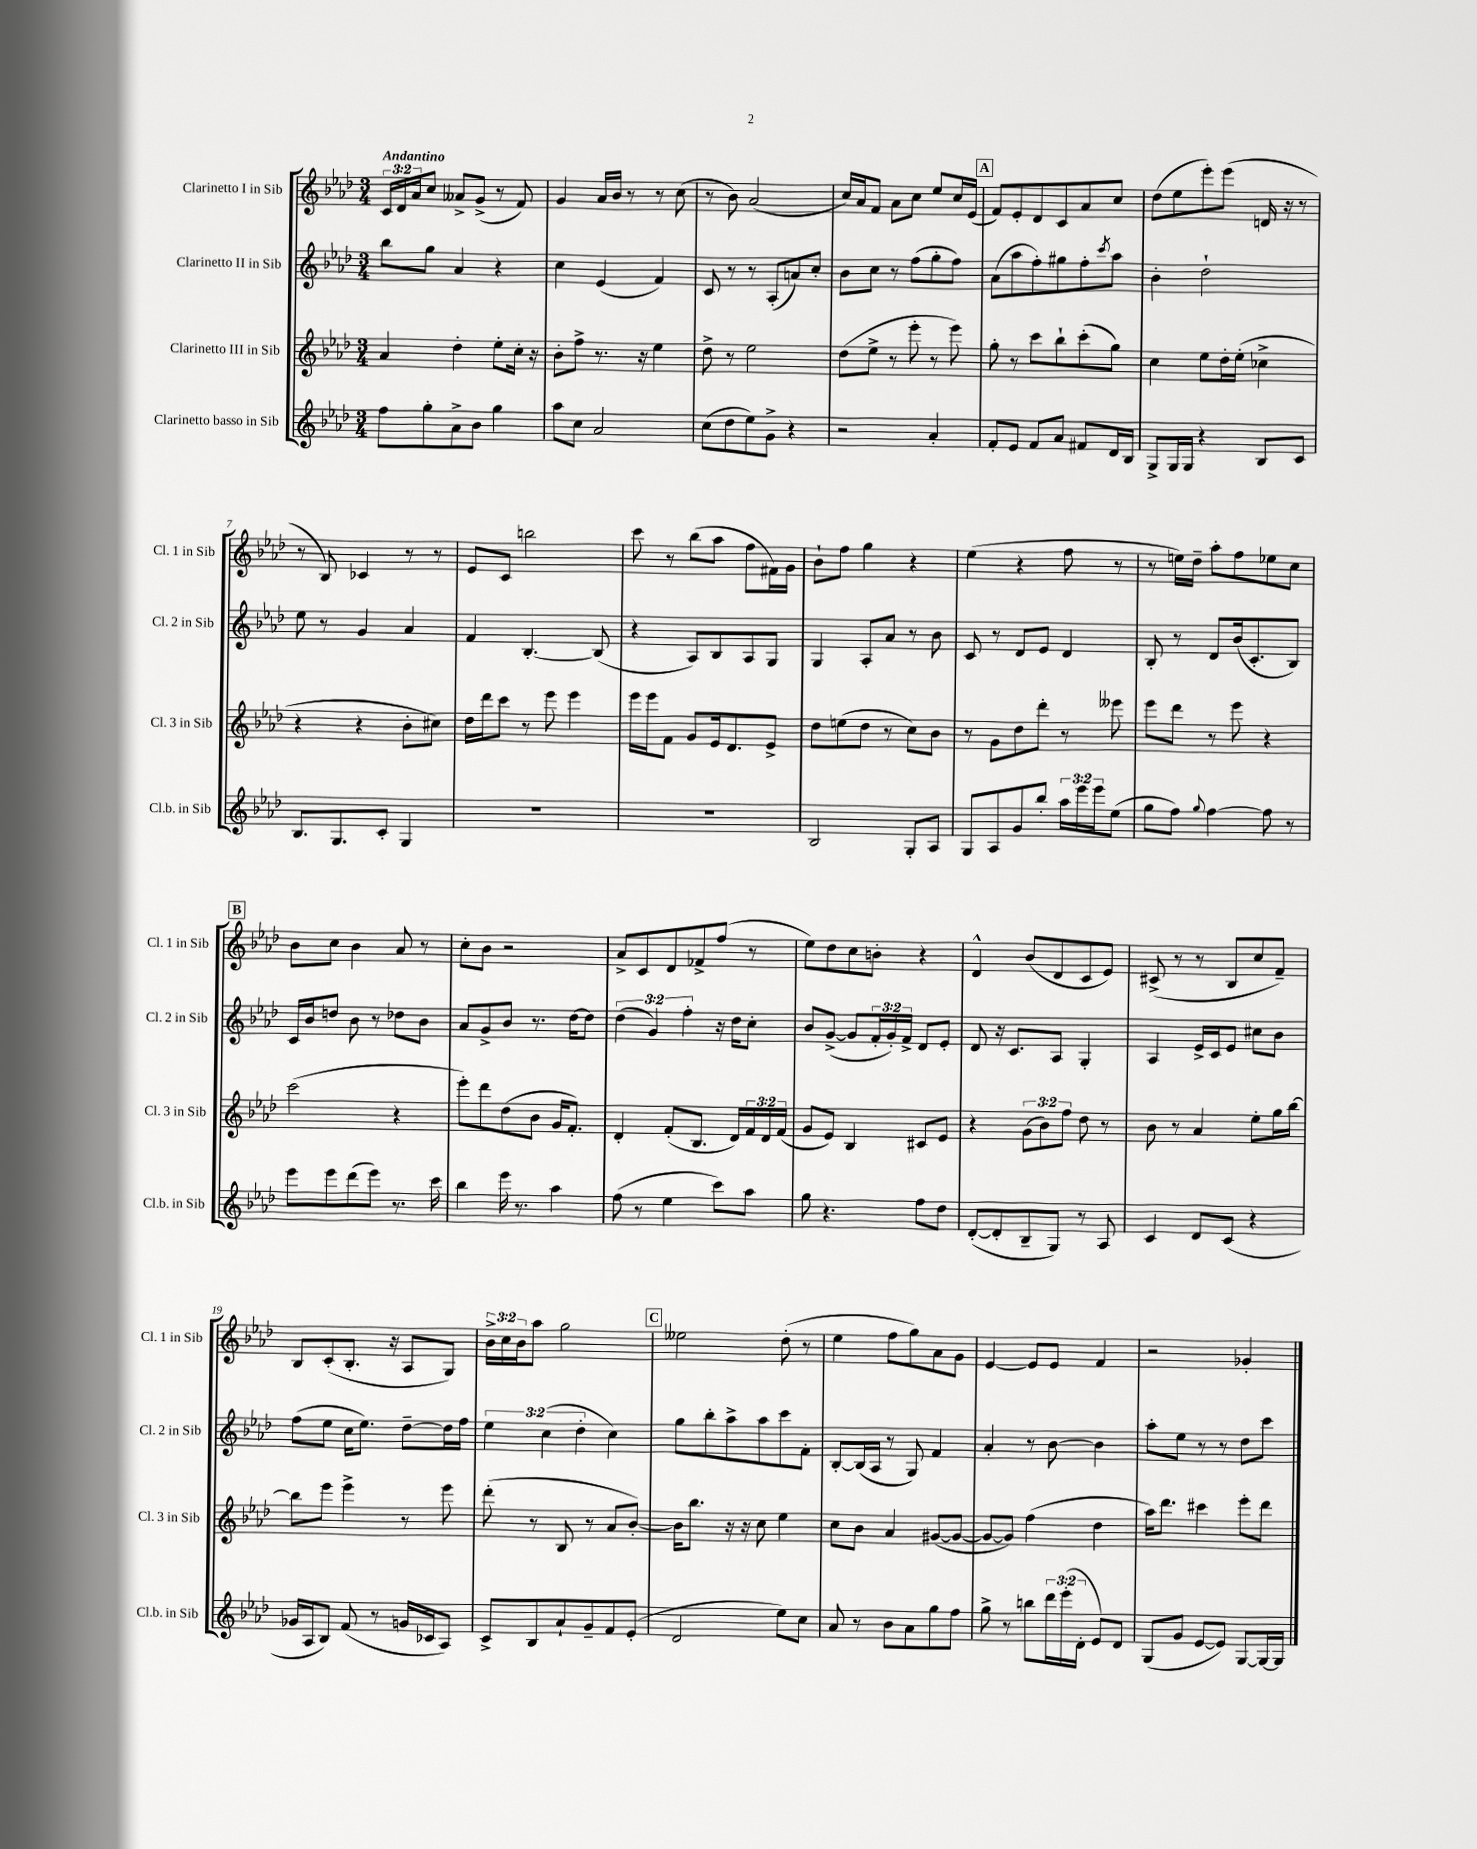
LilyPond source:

<<
\new StaffGroup <<
\new Staff = "s0" \with { instrumentName = "Clarinetto I in Sib" shortInstrumentName = "Cl. 1 in Sib" } {
    \clef treble \key aes \major \numericTimeSignature \time 3/4 \override Staff.TupletNumber.text = #tuplet-number::calc-fraction-text \tempo "Andantino"
    \tuplet 3/2 { c'16 des'16 aes'16 } c''8 aeses'8-> g'8->( r8 f'8) |
    g'4 aes'16 bes'16 r8 r8 c''8( |
    r8 bes'8) aes'2( |
    c''16) aes'16 f'8 aes'8 c''8 ees''8 c''16 ees'16( |
    \mark \markup { \box "A" } f'8) ees'8-. des'8 c'8 aes'8 c''8 |
    des''8( ees''8 ees'''8-.) ees'''8( d'16 r16 r8 |
    r8 bes8) ces'4 r8 r8 |
    ees'8 c'8 b''2 |
    c'''8 r8 bes''8( aes''8 f''8 fis'16) g'16 |
    bes'8-! f''8 g''4 r4 |
    ees''4( r4 f''8 r8 |
    r8 e''16) des''16-- aes''8-. f''8 ees''8 c''8 |
    \mark \markup { \box "B" } bes'8 c''8 bes'4 aes'8 r8 |
    c''8-. bes'8 r2 |
    aes'8-> c'8 des'8 fes'8-> f''8( r8 |
    ees''8) des''8 c''8 b'8-. r4 |
    des'4-^ bes'8( des'8 c'8 ees'8) |
    cis'8->( r8 r8 bes8 c''8 f'8--) |
    bes8 c'8-.( bes8.-. r16 aes8 g8) |
    \tuplet 3/2 { bes'16-> c''16 bes'16 } aes''8 g''2 |
    \mark \markup { \box "C" } eeses''2 des''8-.( r8 |
    ees''4 f''8 g''8) aes'8 g'8 |
    ees'4~ ees'8 ees'8 f'4 |
    r2 ges'4-. \bar "|." |
}
\new Staff = "s1" \with { instrumentName = "Clarinetto II in Sib" shortInstrumentName = "Cl. 2 in Sib" } {
    \clef treble \key aes \major \numericTimeSignature \time 3/4 \override Staff.TupletNumber.text = #tuplet-number::calc-fraction-text
    bes''8 g''8 aes'4 r4 |
    c''4 ees'4( f'4) |
    c'8 r8 r8 aes8-.( a'8) c''8-. |
    bes'8 c''8 r8 f''8( g''8-. f''8) |
    \mark \markup { \box "A" } aes'8( aes''8 f''8-.) gis''8 f''8-. \acciaccatura { c'''8 } aes''8 |
    bes'4-. des''2-! |
    ees''8 r8 g'4 aes'4 |
    f'4 bes4.~-. bes8( |
    r4 aes8) bes8 aes8 g8 |
    g4 aes8-. aes'8 r8 bes'8 |
    c'8 r8 des'8 ees'8 des'4 |
    bes8-. r8 des'8 bes'16( c'8.-. bes8) |
    \mark \markup { \box "B" } c'16 bes'16 d''8 bes'8 r8 des''8 bes'8 |
    aes'8 g'8-> bes'8 r8. des''16~ des''8 |
    \tuplet 3/2 { des''4( g'4) f''4-. } r16 des''16 c''8-. |
    bes'8 g'8~->( g'8 \tuplet 3/2 { f'16-. g'16-.) f'16-> } des'8 ees'8-. |
    des'8 r16 c'8. aes8 g4-. |
    aes4 ees'16-> c'16 ees'8 cis''8 bes'8 |
    f''8( ees''8 c''16 ees''8.) des''8~-- des''16 f''16 |
    \tuplet 3/2 { ees''4 c''4( des''4-. } c''4) |
    \mark \markup { \box "C" } g''8 bes''8-. aes''8-> aes''8 c'''8 f'8-. |
    bes8~-. bes16( aes16 r8 g8) f'4 |
    aes'4-. r8 bes'8~ bes'4 |
    aes''8-. ees''8 r8 r8 des''8 c'''8 \bar "|." |
}
\new Staff = "s2" \with { instrumentName = "Clarinetto III in Sib" shortInstrumentName = "Cl. 3 in Sib" } {
    \clef treble \key aes \major \numericTimeSignature \time 3/4 \override Staff.TupletNumber.text = #tuplet-number::calc-fraction-text
    aes'4 des''4-. ees''8-. c''16-. r16 |
    bes'8-. f''8-> r8. r16 ees''4 |
    des''8-> r8 ees''2 |
    des''8( ees''8-> r8 ees'''8-. r8 ees'''8) |
    \mark \markup { \box "A" } g''8-. r8 c'''8 bes''8-! c'''8-.( g''8) |
    c''4 ees''8 des''16-. ees''16-.( ces''4-> |
    r4 r4 bes'8-. cis''8) |
    des''16 des'''16 c'''8 r8 ees'''8 ees'''4 |
    ees'''16 ees'''16 f'8 g'8 ees'16 des'8. ees'8-> |
    des''8 e''8( des''8 r8 c''8) bes'8 |
    r8 g'8 des''8 des'''8-. r8 eeses'''8 |
    ees'''8 des'''8 r8 ees'''8 r4 |
    \mark \markup { \box "B" } c'''2( r4 |
    ees'''8-.) des'''8 des''8( bes'8 g'16 f'8.-.) |
    des'4-. f'8-.( bes8. des'16) \tuplet 3/2 { f'16 des'16 f'16( } |
    g'8 ees'8) bes4 cis'8 ees'8 |
    r4 \tuplet 3/2 { g'8( bes'8) f''8 } des''8 r8 |
    bes'8 r8 aes'4 ees''8-. g''16 bes''16~ |
    bes''8 ees'''8 ees'''4-> r8 ees'''8 |
    des'''8-.( r8 bes8 r8 aes'8 bes'8~-.) |
    \mark \markup { \box "C" } bes'16 bes''8. r16 r16 c''8 ees''4 |
    c''8 bes'8 aes'4 gis'8~( gis'8~ |
    gis'8~ gis'8) f''4( des''4 |
    aes''16) des'''8. cis'''4 ees'''8-. des'''8 \bar "|." |
}
\new Staff = "s3" \with { instrumentName = "Clarinetto basso in Sib" shortInstrumentName = "Cl.b. in Sib" } {
    \clef treble \key aes \major \numericTimeSignature \time 3/4 \override Staff.TupletNumber.text = #tuplet-number::calc-fraction-text
    f''8 g''8-. aes'8-> bes'8 g''4 |
    aes''8 c''8 aes'2 |
    c''8( des''8 ees''8) g'8-> r4 |
    r2 aes'4-. |
    \mark \markup { \box "A" } f'8-. ees'8 f'8 aes'8 fis'8 des'16 bes16 |
    g8-> g16 g16 r4 bes8 c'8 |
    bes8. g8. c'8-. g4 |
    R2. |
    R2. |
    bes2 g8-. aes8 |
    g8 aes8 g'8 bes''8-. \tuplet 3/2 { aes''16 ees'''16 ees'''16 } ees''8( |
    g''8 f''8) \appoggiatura { g''8 } f''4~ f''8 r8 |
    \mark \markup { \box "B" } ees'''8 ees'''8 des'''8( ees'''8) r8. c'''16 |
    bes''4 ees'''16 r8. aes''4 |
    f''8( r8 ees''4 c'''8) aes''8 |
    g''8 r4. f''8 des''8 |
    des'8~-.( des'8-. bes8-- g8) r8 aes8 |
    c'4 des'8 c'8( r4 |
    ges'16 aes16 bes8) f'8( r8 g'16 ces'16 aes8) |
    c'8-> bes8 aes'8-! g'8-- f'8 ees'8-.( |
    \mark \markup { \box "C" } des'2 ees''8) c''8 |
    aes'8 r8 bes'8 aes'8 g''8 f''8 |
    g''8-> r8 b''8 \tuplet 3/2 { des'''16 ees'''16-.( des'16-. } ees'8) des'8 |
    g8( g'8 ees'8~ ees'8) g8~ g16~ g16 \bar "|." |
}
>>
>>
